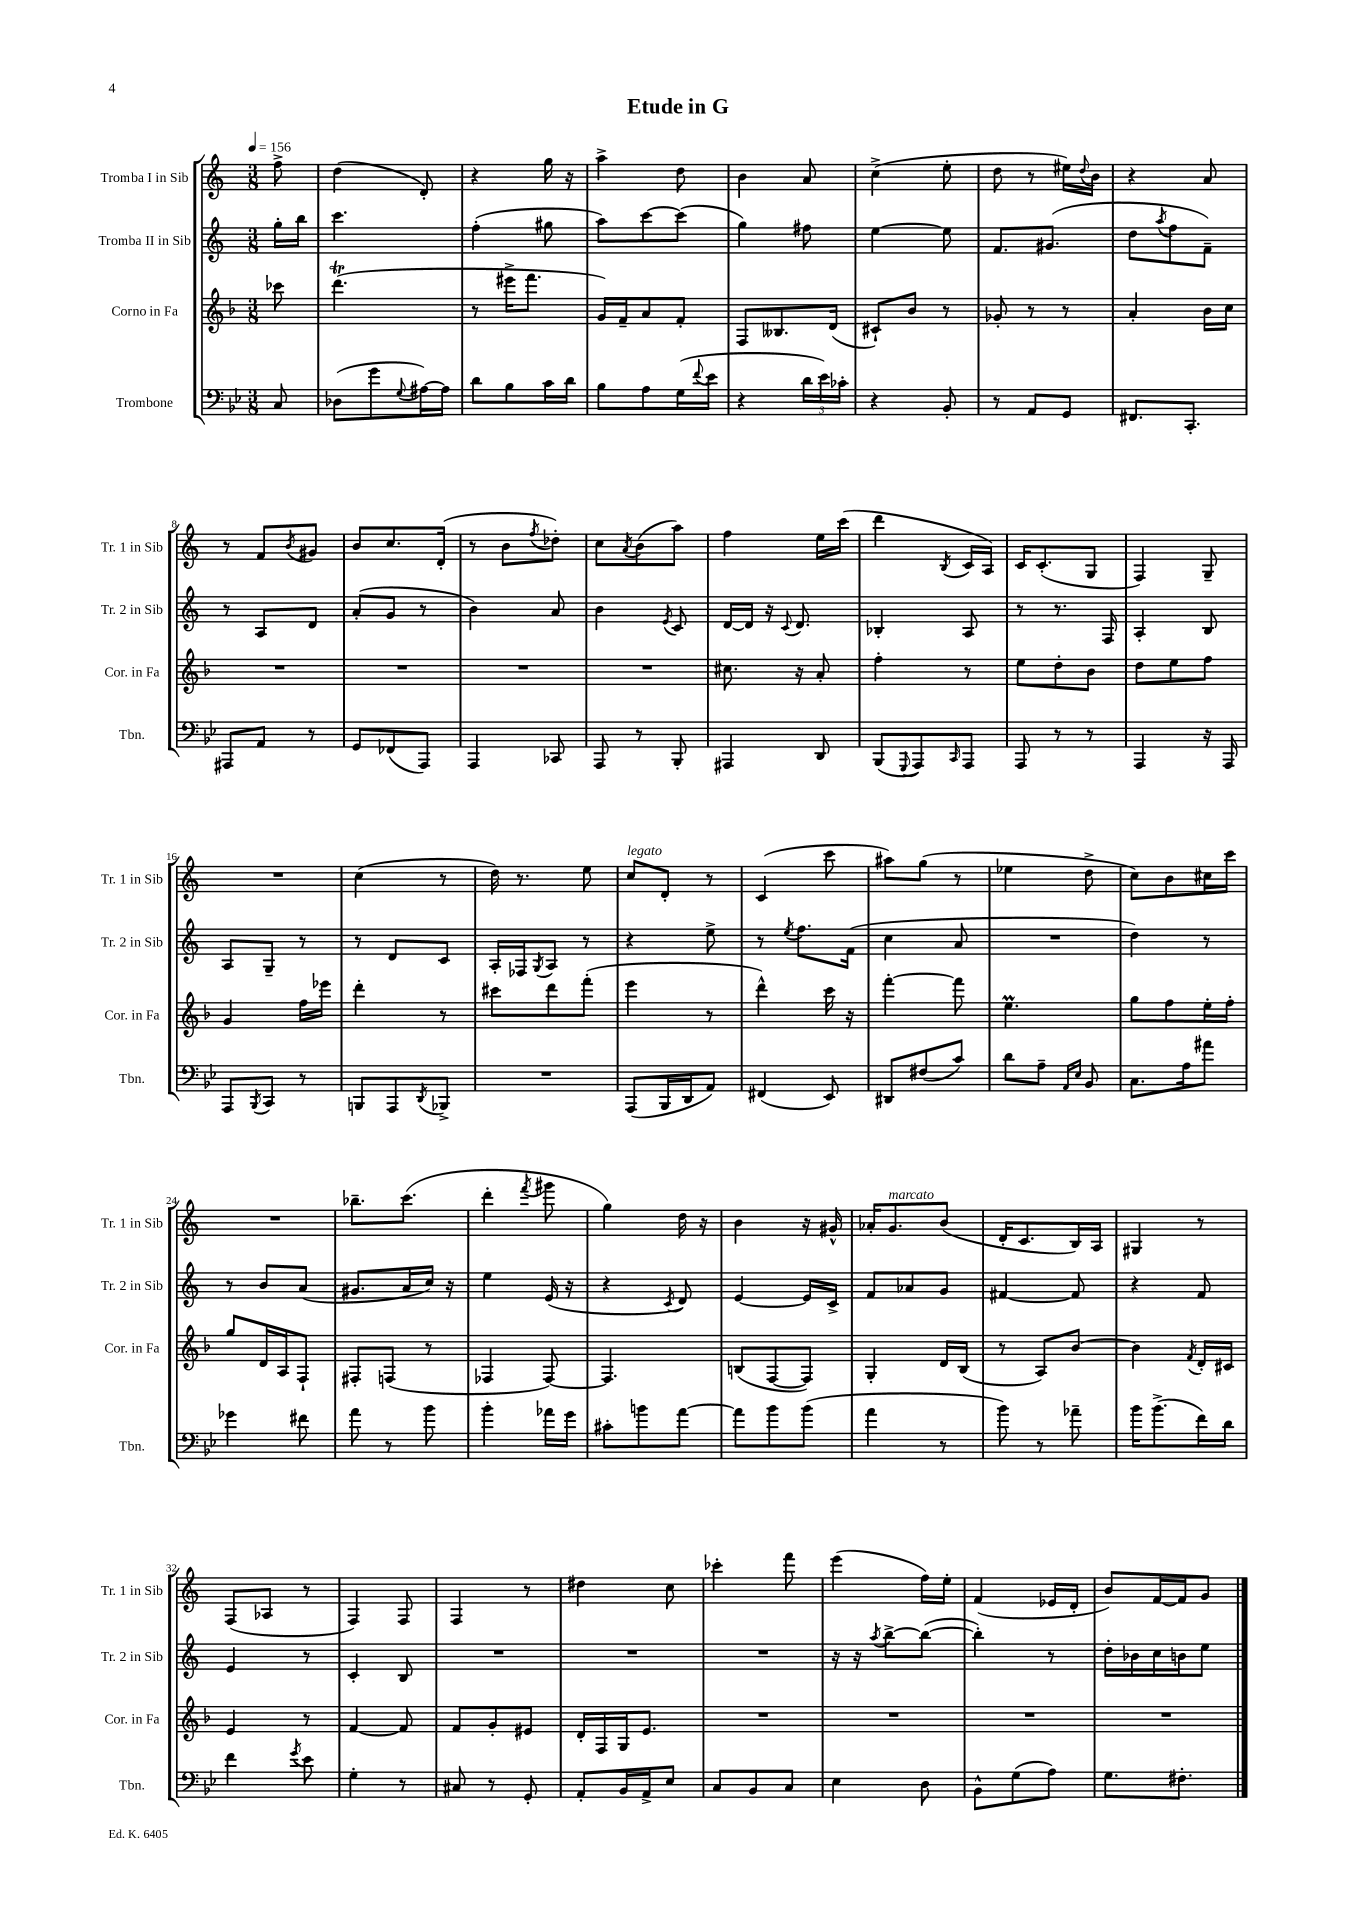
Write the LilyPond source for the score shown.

\header { title = "Etude in G" }
<<
\new StaffGroup <<
\new Staff = "s0" \with { instrumentName = "Tromba I in Sib" shortInstrumentName = "Tr. 1 in Sib" } {
    \clef treble \key c \major \numericTimeSignature \time 3/8 \partial 8 \tempo 4 = 156
    f''8-> |
    d''4( d'8-.) |
    r4 g''16 r16 |
    a''4-> d''8 |
    b'4 a'8 |
    c''4->( e''8-. |
    d''8 r8 eis''16) \appoggiatura { d''8 } b'16 |
    r4 a'8 |
    r8 f'8 \acciaccatura { b'8 } gis'8 |
    b'8 c''8. d'16-.( |
    r8 b'8 \acciaccatura { f''8 } des''8-.) |
    c''8 \acciaccatura { a'8 } b'8( a''8) |
    f''4 e''16 c'''16( |
    d'''4 \acciaccatura { b8 } c'16 a16) |
    c'16 c'8.-.( g8 |
    f4) g8-- |
    R4. |
    c''4( r8 |
    d''16) r8. e''8 |
    c''8^\markup { \italic "legato" } d'8-. r8 |
    c'4( c'''8 |
    ais''8) g''8( r8 |
    ees''4 d''8-> |
    c''8) b'8 cis''16 c'''16 |
    R4. |
    bes''8.-- c'''8.( |
    d'''4-. \acciaccatura { f'''8 } gis'''8 |
    g''4) d''16 r16 |
    b'4 r16 gis'16-^ |
    aes'16-. g'8.^\markup { \italic "marcato" } b'8( |
    d'16-. c'8. b16) a16 |
    gis4 r8 |
    f8( aes8 r8 |
    f4) f8 |
    f4 r8 |
    dis''4 c''8 |
    ces'''4-. f'''8 |
    e'''4( f''16) e''16-. |
    f'4( ees'16 d'16-. |
    b'8) f'16~ f'16 g'8 \bar "|." |
}
\new Staff = "s1" \with { instrumentName = "Tromba II in Sib" shortInstrumentName = "Tr. 2 in Sib" } {
    \clef treble \key c \major \numericTimeSignature \time 3/8 \partial 8
    g''16-. b''16 |
    c'''4. |
    f''4-.( gis''8 |
    a''8) c'''8~ c'''8( |
    g''4) fis''8 |
    e''4~ e''8 |
    f'8. gis'8.( |
    d''8 \acciaccatura { a''8 } f''8 f'8--) |
    r8 a8 d'8 |
    a'8-.( g'8 r8 |
    b'4) a'8 |
    b'4 \acciaccatura { e'8 } c'8 |
    d'16~ d'16 r16 \appoggiatura { c'8 } d'8. |
    bes4-. a8 |
    r8 r8. f16 |
    a4-. b8 |
    a8 g8-- r8 |
    r8 d'8 c'8 |
    a16-. fes16 \acciaccatura { g8 } a8 r8 |
    r4 e''8-> |
    r8 \acciaccatura { e''8 } f''8. f'16( |
    c''4 a'8 |
    R4. |
    d''4) r8 |
    r8 b'8 a'8( |
    gis'8. a'16 c''16) r16 |
    e''4 e'16( r16 |
    r4 \acciaccatura { c'8 } d'8) |
    e'4~ e'16 c'16-> |
    f'8 aes'8 g'8 |
    fis'4~ fis'8 |
    r4 f'8 |
    e'4 r8 |
    c'4-. b8 |
    R4. |
    R4. |
    R4. |
    r16 r16 \acciaccatura { a''8 } b''8~-> b''8~( |
    b''4-.) r8 |
    d''16-. bes'16 c''16 b'16 e''8 \bar "|." |
}
\new Staff = "s2" \with { instrumentName = "Corno in Fa" shortInstrumentName = "Cor. in Fa" } {
    \clef treble \key f \major \numericTimeSignature \time 3/8 \partial 8
    ces'''8 |
    d'''4.\trill( |
    r8 eis'''16-> f'''8. |
    g'16) f'16-- a'8 f'8-. |
    f8 beses8. d'16( |
    cis'8-!) bes'8 r8 |
    ges'8-. r8 r8 |
    a'4-. bes'16 c''16 |
    R4. |
    R4. |
    R4. |
    R4. |
    cis''8. r16 a'8-. |
    f''4-. r8 |
    e''8 d''8-. bes'8 |
    d''8 e''8 f''8 |
    g'4 f''16 ees'''16 |
    d'''4-. r8 |
    cis'''8 d'''8 f'''8-.( |
    e'''4 r8 |
    d'''4-^) c'''16 r16 |
    f'''4~-. f'''8 |
    e''4.\prall |
    g''8 f''8 e''16-. f''16-. |
    g''8 d'16 a16 f8-! |
    fis8-. f8( r8 |
    fes4 fes8~) |
    fes4. |
    b8( f8~ f8) |
    g4-. d'16 bes16( |
    r8 a8) bes'8~ |
    bes'4 \acciaccatura { f'8 } d'16-. cis'16 |
    e'4 r8 |
    f'4~ f'8 |
    f'8 g'8-. eis'8 |
    d'16-. f16 g16 e'8. |
    R4. |
    R4. |
    R4. |
    R4. \bar "|." |
}
\new Staff = "s3" \with { instrumentName = "Trombone" shortInstrumentName = "Tbn." } {
    \clef bass \key bes \major \numericTimeSignature \time 3/8 \partial 8
    c8 |
    des8( g'8 \appoggiatura { g8 } ais16~) ais16 |
    d'8 bes8 c'16 d'16 |
    bes8 a8 g16( \appoggiatura { f'8 } ees'16 |
    r4 \tuplet 3/2 { d'16 ees'16) ces'16-. } |
    r4 bes,8-. |
    r8 a,8 g,8 |
    fis,8. c,8.-. |
    ais,,8 a,8 r8 |
    g,8 fes,8( a,,8) |
    a,,4 ces,8 |
    a,,8 r8 bes,,8-. |
    ais,,4 d,8 |
    bes,,8( \appoggiatura { g,,8 } a,,8) \grace { c,16 } a,,8 |
    a,,8 r8 r8 |
    a,,4 r16 a,,16 |
    a,,8 \acciaccatura { bes,,8 } c,8 r8 |
    b,,8 a,,8 \acciaccatura { d,8 } bes,,8-> |
    R4. |
    a,,8( bes,,16 d,16 a,8) |
    fis,4( ees,8) |
    dis,8 fis8( c'8) |
    d'8 a8-- \grace { a,16 ees16 } bes,8 |
    c8. a16 ais'8 |
    ges'4 fis'8 |
    a'8 r8 bes'8 |
    bes'4-. aes'16 g'16 |
    cis'8-. b'8 a'8~ |
    a'8 bes'8 bes'8( |
    a'4 r8 |
    bes'8) r8 aes'8-- |
    bes'16 bes'8.->( f'16) d'16 |
    f'4 \acciaccatura { g'8 } ees'8 |
    g4-. r8 |
    cis8 r8 g,8-. |
    a,8-. bes,16 a,16-> ees8 |
    c8 bes,8 c8 |
    ees4 d8 |
    bes,8-^ g8( a8) |
    g8. fis8.-. \bar "|." |
}
>>
>>
